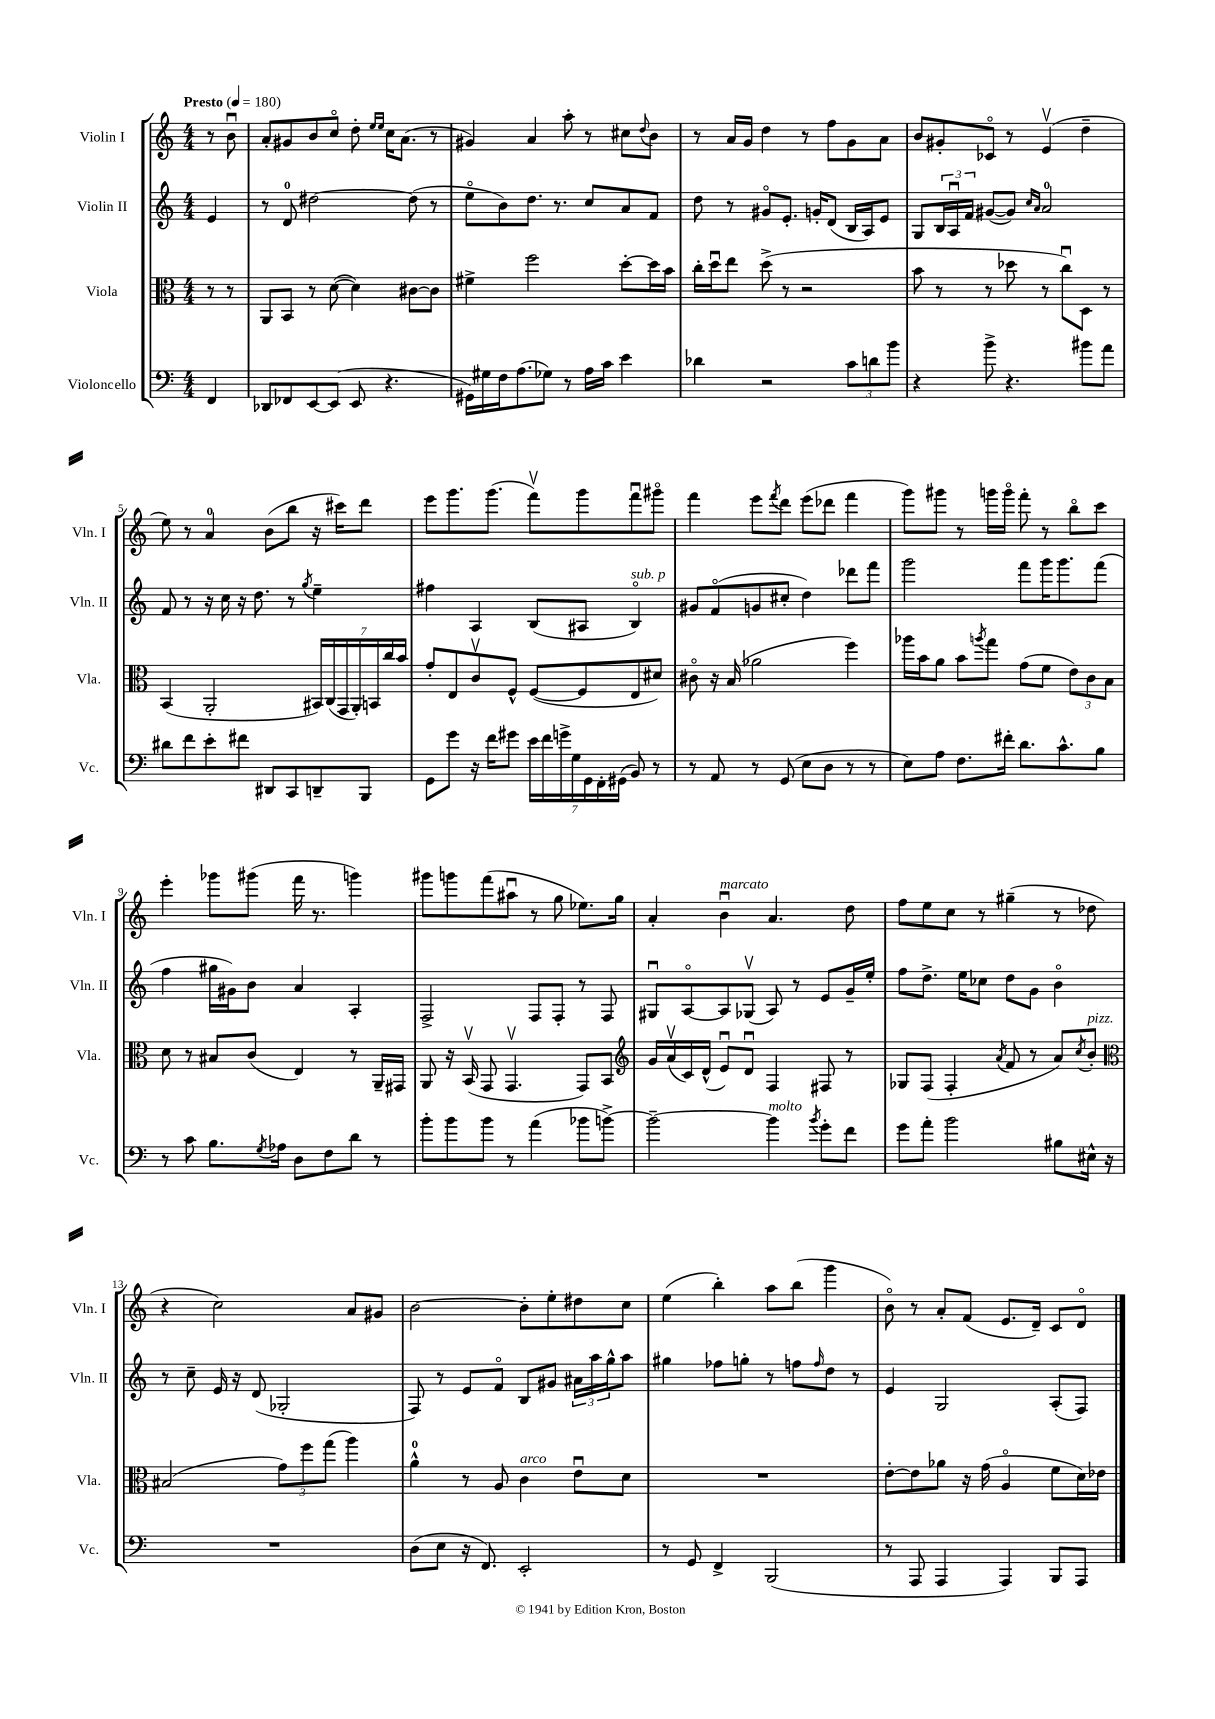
<<
\new StaffGroup <<
\new Staff = "s0" \with { instrumentName = "Violin I" shortInstrumentName = "Vln. I" } {
    \clef treble \key c \major \numericTimeSignature \time 4/4 \partial 4 \tempo "Presto" 4 = 180
    r8 b'8\downbow |
    a'8-. gis'8 b'8 c''8\flageolet d''8-. \grace { e''16 e''16 } c''16 a'8.( r8 |
    gis'4) a'4 a''8-. r8 cis''8 \appoggiatura { d''8 } b'8 |
    r8 a'16 g'16 d''4 r8 f''8 g'8 a'8 |
    b'8 gis'8-. ces'8\flageolet r8 e'4\upbow( d''4-- |
    e''8) r8 a'4-0 b'8( b''8 r16 cis'''16) d'''8 |
    e'''8 g'''8. g'''8.( f'''8\upbow) g'''8 f'''8\downbow gis'''8\flageolet |
    f'''4 e'''8 \acciaccatura { f'''8 } d'''8 e'''8( des'''8 f'''4 |
    g'''8) gis'''8 r8 g'''16 g'''16\flageolet f'''8-. r8 b''8\flageolet c'''8 |
    e'''4-. ges'''8 gis'''8( f'''16 r8. g'''4) |
    gis'''8 g'''8 f'''8( ais''8\downbow r8 g''8 ees''8.) g''16 |
    a'4-. b'4\downbow^\markup { \italic "marcato" } a'4. d''8 |
    f''8 e''8 c''8 r8 gis''4--( r8 des''8 |
    r4 c''2) a'8 gis'8 |
    b'2~ b'8-. e''8-. dis''8 c''8 |
    e''4( b''4-.) a''8 b''8( g'''4 |
    b'8\flageolet) r8 a'8-. f'8( e'8. d'16--) c'8 d'8\flageolet \bar "|." |
}
\new Staff = "s1" \with { instrumentName = "Violin II" shortInstrumentName = "Vln. II" } {
    \clef treble \key c \major \numericTimeSignature \time 4/4 \partial 4
    e'4 |
    r8 d'8-0 dis''2~ dis''8( r8 |
    e''8\flageolet b'8) d''8. r8. c''8 a'8 f'8 |
    d''8 r8 gis'8\flageolet e'8.-. g'16-. d'8( b16 a16) e'8 |
    g8 \tuplet 3/2 { b16 a16\downbow f'16 } gis'8~( gis'8) \grace { c''16 a'16 } a'2-0 |
    f'8 r8 r16 c''16 r16 d''8. r8 \acciaccatura { g''8 } e''4-- |
    fis''4 a4 b8( ais8 b4\flageolet^\markup { \italic "sub. p" }) |
    gis'8 f'8\flageolet( g'8 cis''8-. d''4) des'''8 f'''8 |
    g'''2 f'''8 g'''16 g'''8. f'''8( |
    f''4 gis''16 gis'16) b'8 a'4 a4-. |
    f2-> f8 f8-. r8 f8 |
    gis8\downbow a8~\flageolet a8 ges8\upbow( a8) r8 e'8 g'16-- e''16-. |
    f''8 d''8.-> e''16 ces''8 d''8 g'8 b'4\flageolet |
    r8 c''8-- e'16 r16 d'8( ges2-. |
    f8) r8 e'8 f'8\flageolet b8 gis'8 \tuplet 3/2 { ais'16 a''16 g''16-^ } a''8 |
    gis''4 fes''8 g''8-. r8 f''8 \grace { f''16 } d''8 r8 |
    e'4 g2 a8-.( f8) \bar "|." |
}
\new Staff = "s2" \with { instrumentName = "Viola" shortInstrumentName = "Vla." } {
    \clef alto \key c \major \numericTimeSignature \time 4/4 \partial 4
    r8 r8 |
    a,8 b,8 r8 d'8~( d'4) cis'8~ cis'8 |
    fis'4-> f''2 d''8~-. d''16 b'16 |
    c''16-. d''16\downbow e''8 d''8->( r8 r2 |
    b'8 r8 r8 des''8 r8 c''8\downbow) d8 r8 |
    b,4( a,2-. \tuplet 7/4 { bis,16) c16( g,16 a,16-.) b,16 c''16 b'16 } |
    g'8-. e8 c'8\upbow f8-^ f8~( f8 e8 dis'8) |
    cis'8\flageolet r16 b16( aes'2 f''4) |
    aes''16 b'16 a'8 b'8 \acciaccatura { a''8 } g''8 g'8( f'8 \tuplet 3/2 { e'8) c'8 b8 } |
    d'8 r8 bis8 c'8( e4) r8 a,16-- gis,16 |
    a,8 r16 b,16\upbow( g,8 g,4.\upbow g,8) b,8 |
    \clef treble g'16 a'16\upbow( c'16) d'16-^( e'8\downbow) d'8\downbow f4 fis8 r8 |
    ges8 f8( f4-. \acciaccatura { a'8 } f'8 r8 a'8) \acciaccatura { c''8 } b'8-.^\markup { \italic "pizz." } |
    \clef alto bis2( \tuplet 3/2 { g'8) f''8 g''8( } a''4) |
    a'4-0-^ r8 a8 c'4^\markup { \italic "arco" } e'8\downbow d'8 |
    R1 |
    e'8~-. e'8 aes'8 r16 g'16( a4\flageolet f'8 d'16) ees'16 \bar "|." |
}
\new Staff = "s3" \with { instrumentName = "Violoncello" shortInstrumentName = "Vc." } {
    \clef bass \key c \major \numericTimeSignature \time 4/4 \partial 4
    f,4 |
    des,8 fes,8 e,8~ e,8( e,8 r4. |
    gis,16) gis16 f16 a8.( ges8) r8 a16 c'16 e'4 |
    des'4 r2 \tuplet 3/2 { c'8 d'8 b'8 } |
    r4 b'8-> r4. bis'8 a'8 |
    dis'8 f'8 e'8-. fis'8 dis,8 c,8 d,8-- b,,8 |
    g,8 g'8 r16 f'16 gis'8 \tuplet 7/4 { e'16 f'16 g'16-> g16 g,16 f,16-. gis,16( } b,8) r8 |
    r8 a,8 r8 g,8( e8 d8 r8 r8 |
    e8) a8 f8. fis'16-. d'8. c'8.-^ b8 |
    r8 c'8 b8. \acciaccatura { g8 } aes16 d8 f8 d'8 r8 |
    b'8-. b'8 b'8 r8 a'4( bes'8 b'8~->) |
    b'2~-- b'4^\markup { \italic "molto" } \acciaccatura { b'8 } g'8-. f'8 |
    g'8 a'8-. b'2 bis8 eis16-^ r16 |
    R1 |
    d8( e8 r16 f,8.) e,2-. |
    r8 g,8 f,4-> b,,2( |
    r8 a,,8 a,,4 a,,4) b,,8 a,,8 \bar "|." |
}
>>
>>
